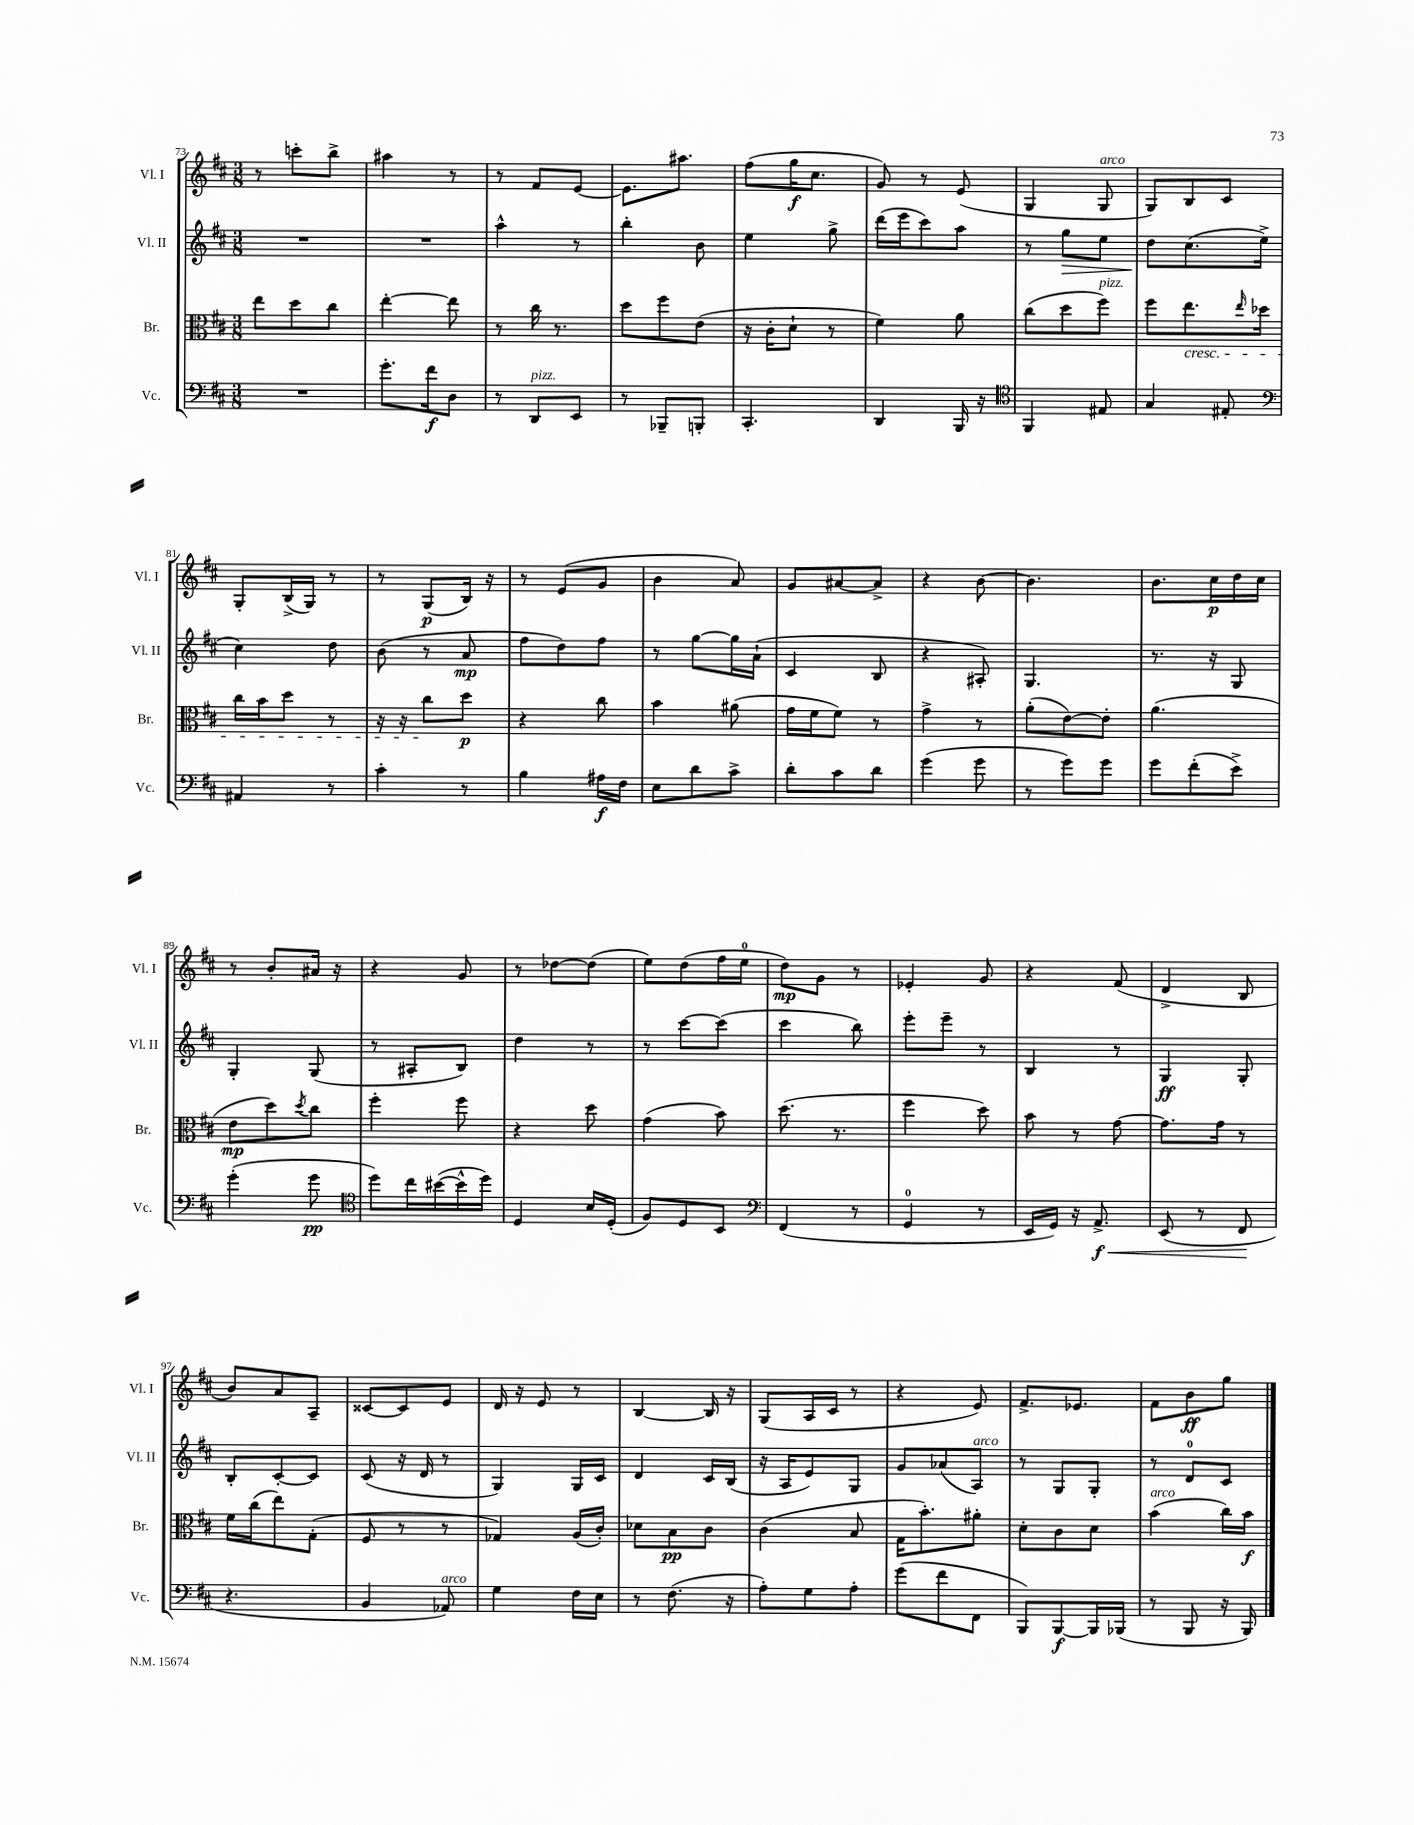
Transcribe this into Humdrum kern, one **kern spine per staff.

**kern	**dynam	**kern	**dynam	**kern	**dynam	**kern	**dynam
*part4	*part4	*part3	*part3	*part2	*part2	*part1	*part1
*staff4	*staff4	*staff3	*staff3	*staff2	*staff2	*staff1	*staff1
*I"Vc.	*	*I"Br.	*	*I"Vl. II	*	*I"Vl. I	*
*I'Vc.	*	*I'Br.	*	*I'Vl. II	*	*I'Vl. I	*
*clefF4	*	*clefC3	*	*clefG2	*	*clefG2	*
*k[f#c#]	*	*k[f#c#]	*	*k[f#c#]	*	*k[f#c#]	*
*M3/8	*	*M3/8	*	*M3/8	*	*M3/8	*
=73	=73	=73	=73	=73	=73	=73	=73
4.r	.	8ee\L	.	4.r	.	8r	.
.	.	8dd\	.	.	.	8cccn'\L	.
.	.	8cc#\J	.	.	.	8bb^\J	.
=74	=74	=74	=74	=74	=74	=74	=74
8.g'\L	.	[4ee'\	.	4.r	.	4aa#X\	.
16f#\k	f	.	.	.	.	.	.
8D\J	.	8ee\]	.	.	.	8r	.
=75	=75	=75	=75	=75	=75	=75	=75
8r	.	8r	.	4aa^^\	.	8r	.
!LO:TX:a:i:t=pizz.	!	!	!	!	!	!	!
8DD/L	.	16cc#\	.	.	.	8f#/L	.
.	.	8.r	.	.	.	.	.
8EE/J	.	.	.	8r	.	[8e/J	.
=76	=76	=76	=76	=76	=76	=76	=76
8r	.	8dd\L	.	4bb'\	.	8.e\L]	.
8BBB-X~/L	.	8ff#\	.	.	.	.	.
.	.	.	.	.	.	8.aa#X\J	.
8BBBn'/J	.	(8e\J	.	8b\	.	.	.
=77	=77	=77	=77	=77	=77	=77	=77
4.CC#'/	.	16r	.	4ee\	.	(8ff#\L	.
.	.	16c#'\KL	.	.	.	.	.
.	.	8d`\J	.	.	.	16gg\K	f
.	.	.	.	.	.	8.cc#\J	.
.	.	8r	.	8gg^\	.	.	.
=78	=78	=78	=78	=78	=78	=78	=78
4DD/	.	4f#\)	.	(16ddd\LL	.	8g/)	.
.	.	.	.	16eee\J	.	.	.
.	.	.	.	8ccc#\)	.	8r	.
16BBB/	.	8a\	.	8aa\J	.	(8e/	.
16r	.	.	.	.	.	.	.
=79	=79	=79	=79	=79	=79	=79	=79
*clefC4	*	*	*	*	*	*	*
4FF#/	.	(8cc#\L	.	8r	.	4G/	.
!	!	!	!	!	!LO:HP:b	!	!
.	.	8dd\	.	8gg\L	>	.	.
!	!	!	!	!	!	!LO:TX:a:i:t=arco	!
!	!	!LO:TX:a:i:t=pizz.	!	!	!	!	!
8E#X/	.	8ff#\J)	.	8ee\J	.	8G/	.
=80	=80	=80	=80	=80	=80	=80	=80
4G/	.	8ff#\L	.	8dd\L	.	8G/L)	.
!	!	!LO:TX:b:i:t=cresc.	!	!	!	!	!
.	.	8.ee\	.	(8.cc#\	]	8B/	.
8E#X'/	.	.	.	.	.	8c#/J	.
.	.	16qqee/	.	.	.	.	.
.	.	16dd-X\Jk	.	16ee^\Jk	.	.	.
!!LO:LB:g=z
=81	=81	=81	=81	=81	=81	=81	=81
*clefF4	*	*	*	*	*	*	*
4AA#X/	.	16cc#\LL	.	4cc#\)	.	8G'/L	.
.	.	16b\J	.	.	.	.	.
.	.	8dd\J	.	.	.	(16B^/L	.
.	.	.	.	.	.	16G/JJ)	.
8r	.	8r	.	8dd\	.	8r	.
=82	=82	=82	=82	=82	=82	=82	=82
4c#'\	.	16r	.	(8b\	.	8r	.
.	.	16r	.	.	.	.	.
.	.	8cc#\L	.	8r	.	(8G/L	p
8r	.	8dd\J	p	8a/	mp	16B/Jk)	.
.	.	.	.	.	.	16r	.
=83	=83	=83	=83	=83	=83	=83	=83
4B\	.	4r	.	8ff#\L	.	8r	.
.	.	.	.	8dd\)	.	(8e/L	.
16A#X\LL	f	8cc#\	.	8ff#\J	.	8g/J	.
16F#\JJ	.	.	.	.	.	.	.
=84	=84	=84	=84	=84	=84	=84	=84
8E\L	.	4b\	.	8r	.	4b\	.
8d\	.	.	.	[8gg\L	.	.	.
8c#^\J	.	(8a#X\	.	16gg\L]	.	8a/)	.
.	.	.	.	(16a`\JJ	.	.	.
=85	=85	=85	=85	=85	=85	=85	=85
8d'\L	.	16g\LL	.	4c#/	.	8g/L	.
.	.	16f#\J	.	.	.	.	.
8c#\	.	8f#\J)	.	.	.	[8a#X/	.
8d\J	.	8r	.	8B/	.	8a#^/J]	.
=86	=86	=86	=86	=86	=86	=86	=86
(4g\	.	4g^\	.	4r	.	4r	.
8g\	.	8r	.	8A#X'/)	.	[8b\	.
=87	=87	=87	=87	=87	=87	=87	=87
8r	.	(8a'\L	.	4.G/	.	4.b\]	.
8g\L)	.	[8e\)	.	.	.	.	.
8g\J	.	8e'\J]	.	.	.	.	.
=88	=88	=88	=88	=88	=88	=88	=88
8g\L	.	(4.a\	.	8.r	.	8.b\L	.
(8f#'\	.	.	.	.	.	.	.
.	.	.	.	16r	.	16cc#\L	p
8e^\J)	.	.	.	8G/	.	16dd\	.
.	.	.	.	.	.	16cc#\JJ	.
!!LO:LB:g=z
=89	=89	=89	=89	=89	=89	=89	=89
(4g'\	.	8e\L	mp	4G'/	.	8r	.
.	.	8dd\)	.	.	.	8b'/L	.
.	.	8qdd/	.	.	.	.	.
8g\	pp	8cc#\J	.	(8G/	.	16a#X/Jk	.
.	.	.	.	.	.	16r	.
=90	=90	=90	=90	=90	=90	=90	=90
*clefC4	*	*	*	*	*	*	*
8dd\L)	.	4ff#'\	.	8r	.	4r	.
16cc#\L	.	.	.	8A#X'/L	.	.	.
([16b#X\	.	.	.	.	.	.	.
16b#^^\]	.	8ff#\	.	8B/J)	.	8g/	.
16dd\JJ)	.	.	.	.	.	.	.
=91	=91	=91	=91	=91	=91	=91	=91
4D/	.	4r	.	4dd\	.	8r	.
.	.	.	.	.	.	[8dd-X\L	.
16B/LL	.	8dd\	.	8r	.	(8dd-\J]	.
(16D'/JJ	.	.	.	.	.	.	.
=92	=92	=92	=92	=92	=92	=92	=92
8F#/L)	.	(4g\	.	8r	.	8ee\L)	.
8D/	.	.	.	[8ccc#\L	.	(8dd\	.
8BB/J	.	8b\)	.	(8ccc#\J]	.	16ff#\L	.
.	.	.	.	.	.	16ee\JJ	.
=93	=93	=93	=93	=93	=93	=93	=93
*clefF4	*	*	*	*	*	*	*
(4FF#/	.	(8.dd\	.	4ccc#\	.	8dd\L)	mp
.	.	.	.	.	.	8g\J	.
.	.	8.r	.	.	.	.	.
8r	.	.	.	8bb\)	.	8r	.
=94	=94	=94	=94	=94	=94	=94	=94
4GG/	.	4ff#\	.	8eee'\L	.	4e-X'/	.
.	.	.	.	8eee~\J	.	.	.
8r	.	8dd\)	.	8r	.	8g/	.
=95	=95	=95	=95	=95	=95	=95	=95
16EE/LL	.	8b\	.	4B/	.	4r	.
16GG/JJ)	.	.	.	.	.	.	.
16r	.	8r	.	.	.	.	.
!	!LO:HP:b	!	!	!	!	!	!
8.AA^/	< f	.	.	.	.	.	.
.	.	[8g\	.	8r	.	(8f#/	.
=96	=96	=96	=96	=96	=96	=96	=96
(8EE/	.	8.g\L]	.	4G/	ff	4d^/	.
8r	.	.	.	.	.	.	.
.	.	16g\Jk	.	.	.	.	.
8FF#/	.	8r	.	8G'/	.	8B/	.
.	[	.	.	.	.	.	.
!!LO:LB:g=z
=97	=97	=97	=97	=97	=97	=97	=97
4.r	.	16f#\LL	.	8B'/L	.	8b/L)	.
.	.	(16cc#\J	.	.	.	.	.
.	.	8ee\)	.	[8c#'/	.	8a/	.
.	.	(8G'\J	.	8c#/J]	.	8A~/J	.
=98	=98	=98	=98	=98	=98	=98	=98
4BB/	.	8F#/	.	(8c#/	.	[8c##X/L	.
.	.	8r	.	16r	.	8c##/]	.
.	.	.	.	16d/	.	.	.
!LO:TX:a:i:t=arco	!	!	!	!	!	!	!
8AA-X/)	.	8r	.	8r	.	8e/J	.
=99	=99	=99	=99	=99	=99	=99	=99
4G\	.	4G-X/)	.	4G/)	.	16d/	.
.	.	.	.	.	.	16r	.
.	.	.	.	.	.	8e/	.
16F#\LL	.	(16A/LL	.	16G/LL	.	8r	.
16E\JJ	.	16c#'/JJ)	.	16c#/JJ	.	.	.
=100	=100	=100	=100	=100	=100	=100	=100
8r	.	8d-X\L	.	4d/	.	[4B/	.
(8.F#\	.	8B\	pp	.	.	.	.
.	.	8c#\J	.	16c#/LL	.	16B/]	.
16r	.	.	.	(16B/JJ	.	16r	.
=101	=101	=101	=101	=101	=101	=101	=101
8A'\L)	.	(4c#\	.	16r	.	(8G/L	.
.	.	.	.	16A/KL	.	.	.
8G\	.	.	.	8e/)	.	16A/L	.
.	.	.	.	.	.	16c#/JJ	.
8A'\J	.	8B/	.	8G/J	.	8r	.
=102	=102	=102	=102	=102	=102	=102	=102
(8g\L	.	16G\KL	.	8g/L	.	4r	.
.	.	8.b'\)	.	.	.	.	.
8f#\	.	.	.	(8a-X/	.	.	.
!	!	!	!	!LO:TX:a:i:t=arco	!	!	!
8FF#\J	.	8a#X'\J	.	8A/J)	.	8e/)	.
=103	=103	=103	=103	=103	=103	=103	=103
8BBB/L)	.	8d'\L	.	8r	.	8.f#^/L	.
[8BBB/	f	8c#\	.	8G/L	.	.	.
.	.	.	.	.	.	8.e-X/J	.
16BBB/L]	.	8d\J	.	8G'/J	.	.	.
(16BBB-X/JJ	.	.	.	.	.	.	.
=104	=104	=104	=104	=104	=104	=104	=104
!	!	!LO:TX:a:i:t=arco	!	!	!	!	!
8r	.	(4b\	.	8r	.	8f#\L	.
8BBB/	.	.	.	8d/L	.	8b\	ff
16r	.	16cc#\LL)	.	8c#/J	.	8gg\J	.
16BBB/)	.	16b\JJ	f	.	.	.	.
==	==	==	==	==	==	==	==
*-	*-	*-	*-	*-	*-	*-	*-
